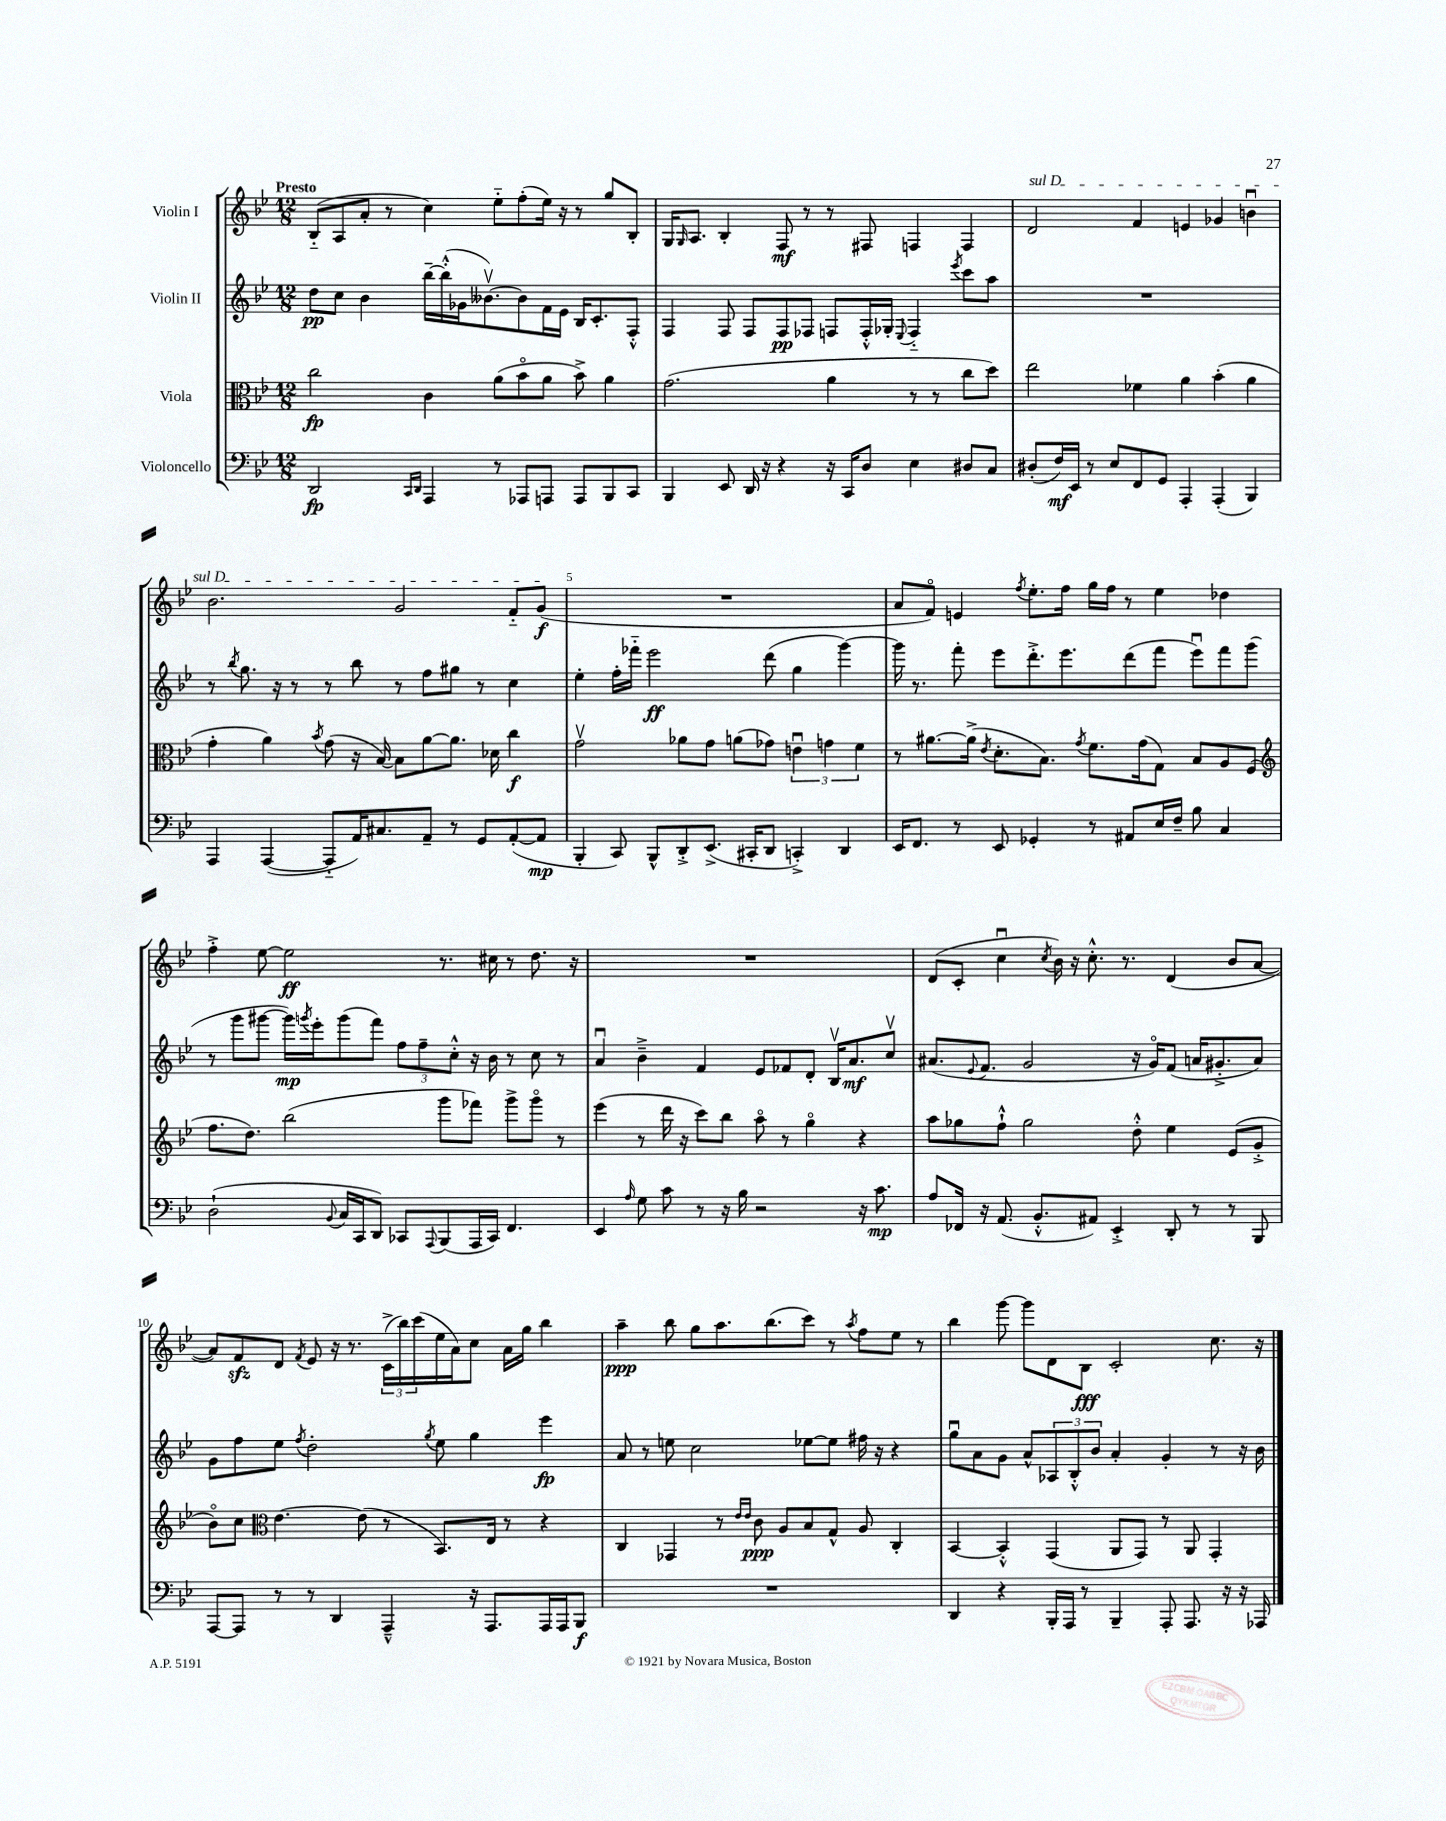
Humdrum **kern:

**kern	**dynam	**kern	**dynam	**kern	**dynam	**kern	**dynam
*part4	*part4	*part3	*part3	*part2	*part2	*part1	*part1
*staff4	*staff4	*staff3	*staff3	*staff2	*staff2	*staff1	*staff1
*I"Violoncello	*	*I"Viola	*	*I"Violin II	*	*I"Violin I	*
*clefF4	*	*clefC3	*	*clefG2	*	*clefG2	*
*k[b-e-]	*	*k[b-e-]	*	*k[b-e-]	*	*k[b-e-]	*
*M12/8	*	*M12/8	*	*M12/8	*	*M12/8	*
=1	=1	=1	=1	=1	=1	=1	=1
!	!	!	!	!	!	!LO:TX:a:B:t=Presto	!
2DD/	fp	2cc\	fp	8dd\L	pp	(8B-/L	.
.	.	.	.	8cc\J	.	8A/	.
.	.	.	.	4b-\	.	8a'/J	.
.	.	.	.	.	.	8r	.
16qqCC/LL	.	.	.	.	.	.	.
16qqDD/JJ	.	.	.	.	.	.	.
4AAA/	.	4c\	.	[16bb-~\LL	.	4cc\)	.
.	.	.	.	(16bb-'^^\]	.	.	.
.	.	.	.	16g-X\J	.	.	.
.	.	.	.	[8.b--Xv\)	.	.	.
8r	.	(8a\L	.	.	.	8ee-\L	.
8AAA-X/L	.	8b-\	.	8b--\]	.	(8ff'\	.
8AAAn/J	.	8a\J	.	16f\L	.	16ee-\Jk)	.
.	.	.	.	16e-\JJ	.	16r	.
8AAA/L	.	8b-^\)	.	16B-/KL	.	8r	.
.	.	.	.	8.c'/	.	.	.
8BBB-/	.	4a\	.	.	.	8gg/L	.
8CC/J	.	.	.	8F'^^/J	.	8B-'/J	.
=2	=2	=2	=2	=2	=2	=2	=2
4BBB-/	.	(2.g\	.	4F/	.	16G/KL	.
.	.	.	.	.	.	16qqG/	.
.	.	.	.	.	.	8.A/J	.
8EE-/	.	.	.	8F/	.	4B-'/	.
16DD/	.	.	.	8F/L	.	.	.
16r	.	.	.	.	.	.	.
4r	.	.	.	8F/	pp	8F/	mf
.	.	.	.	8F-X/J	.	8r	.
16r	.	4a\	.	8Fn/L	.	8r	.
16CC/KL	.	.	.	.	.	.	.
8D/J	.	.	.	16F'^^/L	.	8F#X/	.
.	.	.	.	16G-X'/JJ	.	.	.
.	.	.	.	8qqE-/	.	.	.
4E-\	.	8r	.	4F/	.	4Fn/	.
.	.	8r	.	.	.	.	.
.	.	.	.	8qeee-/	.	.	.
8D#X/L	.	8cc\L	.	8ccc\L	.	4F/	.
8C/J	.	8dd\J)	.	8aa\J	.	.	.
=3	=3	=3	=3	=3	=3	=3	=3
!	!	!	!	!	!	!LO:TX:a:i:t=sul D	!
(8D#X'/L	.	2ee-\	.	1.r	.	2d/	.
16F/L)	mf	.	.	.	.	.	.
16EE-/JJ	.	.	.	.	.	.	.
8r	.	.	.	.	.	.	.
8E-/L	.	.	.	.	.	.	.
8FF/	.	4f-X\	.	.	.	4f/	.
8GG/J	.	.	.	.	.	.	.
4AAA'/	.	4a\	.	.	.	4en/	.
(4AAA'/	.	(4b-'\	.	.	.	4g-X/	.
4BBB-/)	.	4a\	.	.	.	4bnu\	.
!!LO:LB:g=z
=4	=4	=4	=4	=4	=4	=4	=4
4AAA/	.	4g'\	.	8r	.	2.b-\	.
.	.	.	.	8qbb-/	.	.	.
.	.	.	.	8.gg\	.	.	.
([4AAA/	.	4a\)	.	.	.	.	.
.	.	.	.	16r	.	.	.
.	.	.	.	8r	.	.	.
.	.	8qb-/	.	.	.	.	.
8AAA/L]	.	(8g\	.	8r	.	.	.
16AA/K)	.	16r	.	8bb-\	.	.	.
8.C#X/	.	[16B-/)	.	.	.	.	.
.	.	8B-\L]	.	8r	.	2g/	.
8AA~/J	.	[8a\	.	8ff\L	.	.	.
8r	.	8.a\J]	.	8gg#X\J	.	.	.
8GG/L	.	.	.	8r	.	.	.
.	.	16d-X\	.	.	.	.	.
([8AA'/	.	4cc\	f	4cc\	.	8f/L	.
8AA/J]	mp	.	.	.	.	(8g/J	f
=5	=5	=5	=5	=5	=5	=5	=5
4BBB-'/	.	2gv\	.	4ee-'\	.	1.r	.
8CC/)	.	.	.	16ff'\LL	.	.	.
.	.	.	.	16fff-X\JJ	.	.	.
8BBB-^^/L	.	.	.	2eee-\	ff	.	.
8DD'^/	.	8a-X\L	.	.	.	.	.
(8.EE-^/J	.	8g\J	.	.	.	.	.
.	.	(8an\L	.	.	.	.	.
16CC#X'/KL	.	.	.	.	.	.	.
8DD/J	.	8g-X\J)	.	(8ddd\	.	.	.
4CCn'^/)	.	6enu\	.	4gg\	.	.	.
.	.	6gn\	.	.	.	.	.
4DD/	.	.	.	[4ggg\)	.	.	.
.	.	6f\	.	.	.	.	.
=6	=6	=6	=6	=6	=6	=6	=6
16EE-/KL	.	8r	.	16ggg\]	.	8a/L	.
8.FF/J	.	.	.	8.r	.	.	.
.	.	[8.a#X\L	.	.	.	8f/J)	.
8r	.	.	.	8fff'\	.	4en/	.
.	.	(16a#^\Jk]	.	.	.	.	.
.	.	8qe-/	.	.	.	.	.
8EE-/	.	8.d'\L	.	8eee-\L	.	.	.
.	.	.	.	.	.	8qff/	.
4GG-X'/	.	.	.	8.ddd'^\	.	8.ee-'\L	.
.	.	8.B-\J)	.	.	.	.	.
.	.	.	.	8.eee-\	.	16ff\Jk	.
.	.	8qg/	.	.	.	.	.
8r	.	8.f\L	.	.	.	16gg\LL	.
.	.	.	.	.	.	16ff\JJ	.
8AA#X/L	.	.	.	(8ddd\	.	8r	.
.	.	(16g\k	.	.	.	.	.
16E-/L	.	8G\J)	.	8fff\J	.	4ee-\	.
16F~/JJ	.	.	.	.	.	.	.
8B-\	.	8B-/L	.	8eee-u\L)	.	.	.
4C/	.	8A/	.	8fff\	.	4dd-X\	.
.	.	(8F/J	.	(8ggg\J	.	.	.
!!LO:LB:g=z
=7	=7	=7	=7	=7	=7	=7	=7
*	*	*clefG2	*	*	*	*	*
(2D`\	.	8.ff\L	.	8r	.	4ff'^\	.
.	.	.	.	8ggg\L	.	.	.
.	.	8.dd\J)	.	.	.	.	.
.	.	.	.	[8ggg#X\J	.	[8ee-\	.
.	.	(2bb-\	.	16ggg#\LL])	mp	2ee-\]	ff
.	.	.	.	8qgggn/	.	.	.
.	.	.	.	16eee-'\J	.	.	.
8qqBB-/	.	.	.	.	.	.	.
16C/LL	.	.	.	(8ggg\	.	.	.
16CC/J	.	.	.	.	.	.	.
8DD/J)	.	.	.	8fff\J)	.	.	.
8CC-X/L	.	.	.	12ff\L	.	.	.
.	.	.	.	12ff~\	.	.	.
8qqAAA/	.	.	.	.	.	.	.
(8BBB-/	.	8ggg\L	.	.	.	8.r	.
.	.	.	.	12cc'^^\J	.	.	.
16AAA/L	.	8fff-X\J)	.	16r	.	.	.
16CC-/JJ)	.	.	.	16b-\	.	16cc#X\	.
4.FF/	.	8ggg^\L	.	8r	.	8r	.
.	.	8ggg\J	.	8cc\	.	8.dd\	.
.	.	8r	.	8r	.	.	.
.	.	.	.	.	.	16r	.
=8	=8	=8	=8	=8	=8	=8	=8
4EE-/	.	(4eee-\	.	4au/	.	1.r	.
16qqA/	.	.	.	.	.	.	.
8G\	.	8r	.	4b-~^\	.	.	.
8c\	.	16ddd\	.	.	.	.	.
.	.	16r	.	.	.	.	.
8r	.	8ccc\L)	.	4f/	.	.	.
16r	.	8bb-\J	.	.	.	.	.
16B-\	.	.	.	.	.	.	.
2r	.	8aa\	.	8e-/L	.	.	.
.	.	8r	.	8f-X/	.	.	.
.	.	4gg\	.	8d'/J	.	.	.
.	.	.	.	16B-v/KL	.	.	.
.	.	.	.	8.a/	mf	.	.
16r	.	4r	.	.	.	.	.
8.c\	mp	.	.	.	.	.	.
.	.	.	.	8ccv/J	.	.	.
=9	=9	=9	=9	=9	=9	=9	=9
8A/L	.	8aa\L	.	(8.a#X/L	.	(8d/L	.
16FF-X/Jk	.	8gg-X\	.	.	.	8c'/J	.
.	.	.	.	8qqe-/	.	.	.
16r	.	.	.	8.f/J	.	.	.
(8.AA/	.	8ff`^^\J	.	.	.	4ccu\	.
.	.	2gg-\	.	2g/	.	.	.
8.BB-'^^/L	.	.	.	.	.	.	.
.	.	.	.	.	.	8qcc/	.
.	.	.	.	.	.	16b-\)	.
.	.	.	.	.	.	16r	.
8AA#X/J)	.	.	.	.	.	8.cc'^^\	.
4EE-'^/	.	.	.	.	.	.	.
.	.	.	.	.	.	8.r	.
.	.	8dd'^^\	.	16r	.	.	.
.	.	.	.	16g/KL)	.	.	.
8DD'/	.	4ee-\	.	(8f/J	.	(4d/	.
8r	.	.	.	16an/KL	.	.	.
.	.	.	.	8.g#X'^/	.	.	.
8r	.	(8e-/L	.	.	.	8b-/L	.
8BBB-/	.	8g'^/J	.	8a/J)	.	[8a/J	.
!!LO:LB:g=z
=10	=10	=10	=10	=10	=10	=10	=10
[8AAA/L	.	8b-\L)	.	8g\L	.	8a/L])	.
8AAA/J]	.	8cc\J	.	8ff\	.	8fzz/	.
*	*	*clefC3	*	*	*	*	*
8r	.	[4.e-\	.	8ee-\J	.	8d/J	.
.	.	.	.	8qff/	.	8qf/	.
8r	.	.	.	2dd'\	.	8e-/	.
4DD/	.	.	.	.	.	16r	.
.	.	.	.	.	.	8.r	.
.	.	(8e-\]	.	.	.	.	.
4AAA~^^/	.	8r	.	.	.	(24c^\LL	.
.	.	.	.	.	.	24bb-\)	.
.	.	.	.	.	.	(24ccc\	.
.	.	.	.	8qgg/	.	.	.
.	.	8.BB-/L)	.	8ee-\	.	16ee-\	.
.	.	.	.	.	.	16a\J)	.
16r	.	.	.	4gg\	.	8cc\J	.
8.AAA/L	.	16E-/Jk	.	.	.	.	.
.	.	8r	.	.	.	16a\LL	.
.	.	.	.	.	.	16gg\JJ	.
16AAA/L	.	4r	.	4eee-\	fp	4bb-\	.
16AAA/J	.	.	.	.	.	.	.
8BBB-/J	f	.	.	.	.	.	.
=11	=11	=11	=11	=11	=11	=11	=11
1.r	.	4C/	.	8a/	.	4aa~\	ppp
.	.	.	.	8r	.	.	.
.	.	4GG-X/	.	8een\	.	8bb-\	.
.	.	.	.	2cc\	.	8gg\L	.
.	.	8r	.	.	.	8.aa\	.
.	.	16qqe-/LL	.	.	.	.	.
.	.	16qqe-/JJ	.	.	.	.	.
.	.	8c\	ppp	.	.	.	.
.	.	.	.	.	.	(8.bb-\	.
.	.	8A/L	.	.	.	.	.
.	.	8B-/	.	[8ee-X\L	.	8ccc\J)	.
.	.	8G^^/J	.	8ee-\J]	.	8r	.
.	.	.	.	.	.	8qaa/	.
.	.	8A/	.	16ff#X\	.	8ff\L	.
.	.	.	.	16r	.	.	.
.	.	4C'/	.	4r	.	8ee-\J	.
.	.	.	.	.	.	8r	.
=12	=12	=12	=12	=12	=12	=12	=12
4DD/	.	[4BB-/	.	8ggu\L	.	4bb-\	.
.	.	.	.	8a\	.	.	.
4r	.	4BB-'^^/]	.	8g\J	.	[8ggg\	.
.	.	.	.	8a^^/L	.	8ggg\L]	.
16BBB-'/LL	.	(4GG/	.	12A-X/	.	8d\	.
16AAA/JJ	.	.	.	.	.	.	.
.	.	.	.	12B-'^^/	.	.	.
8r	.	.	.	.	.	8B-\J	fff
.	.	.	.	12b-/J	.	.	.
4BBB-~/	.	8AA/L	.	4a'/	.	2c'/	.
.	.	8GG/J)	.	.	.	.	.
8AAA'/	.	8r	.	4g'/	.	.	.
8.AAA/	.	8AA/	.	.	.	.	.
.	.	4GG'/	.	8r	.	8.cc\	.
16r	.	.	.	.	.	.	.
16r	.	.	.	16r	.	.	.
16AAA-X/	.	.	.	16b-\	.	16r	.
==	==	==	==	==	==	==	==
*-	*-	*-	*-	*-	*-	*-	*-
